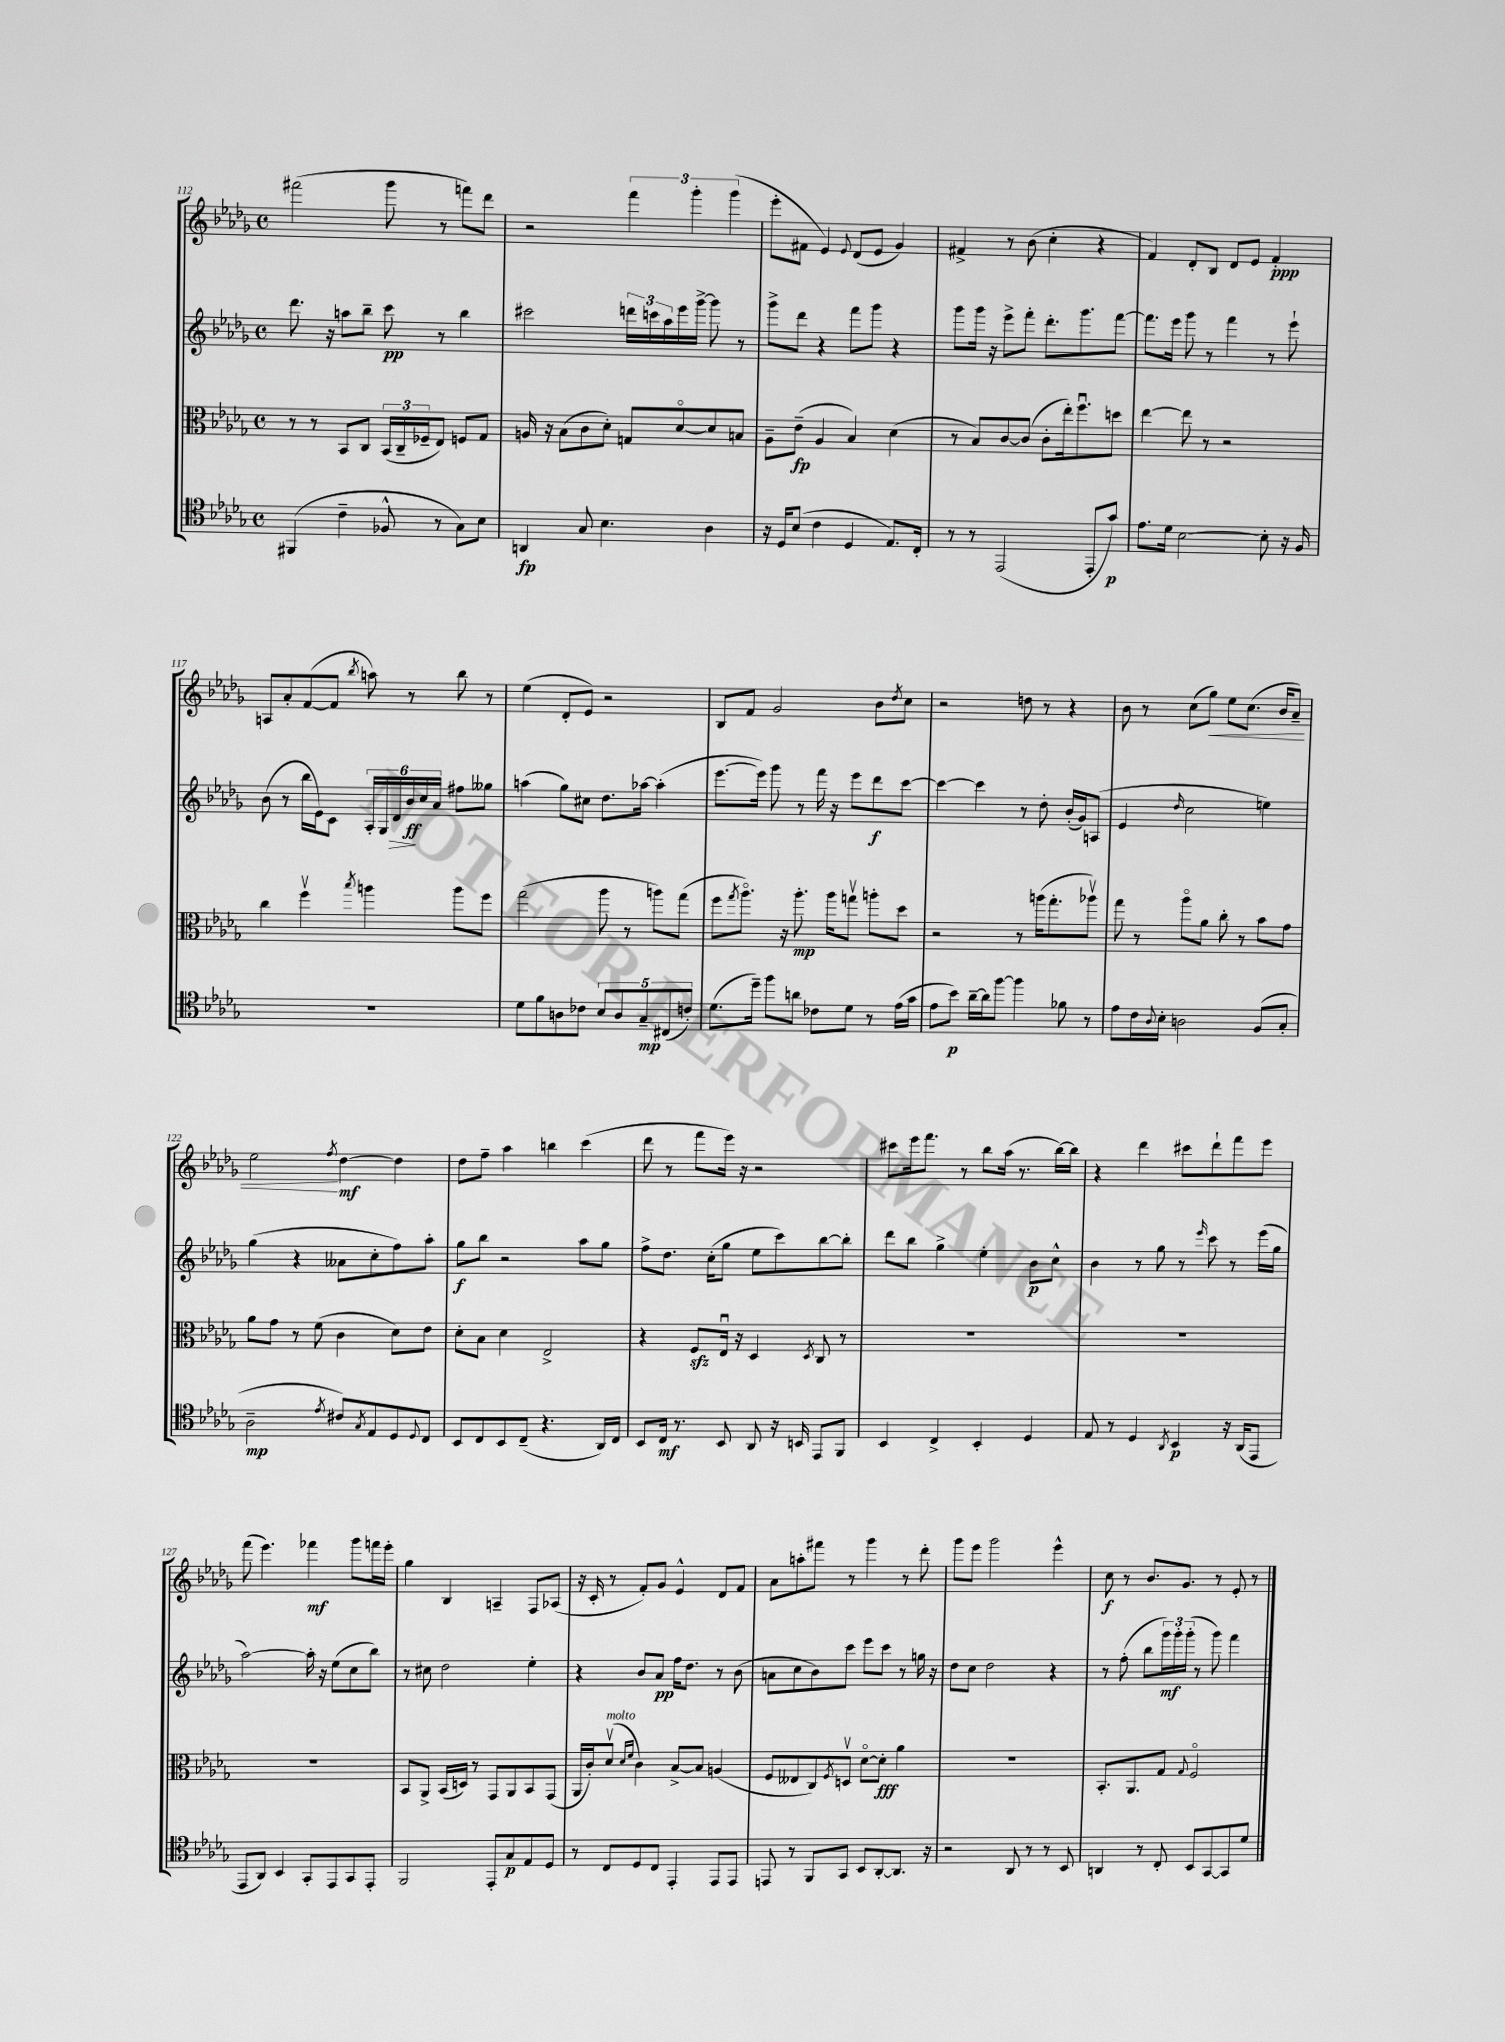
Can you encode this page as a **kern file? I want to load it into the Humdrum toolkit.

**kern	**kern	**kern	**kern
*staff4	*staff3	*staff2	*staff1
*clefC4	*clefC3	*clefG2	*clefG2
*k[b-e-a-d-g-]	*k[b-e-a-d-g-]	*k[b-e-a-d-g-]	*k[b-e-a-d-g-]
*M4/4	*M4/4	*M4/4	*M4/4
*met(c)	*met(c)	*met(c)	*met(c)
(4FF#	8r	8.ddd-	(2fff#
.	8r	.	.
.	.	16r	.
4c~	8BB-	8aa	.
.	8C	8bb-~	.
8F-^^	(24BB-	8ccc	8ggg-
.	24C~	.	.
.	24F-~	.	.
8r	8E-)	8r	8r
8G-)	8F	4bb-	8fff)
8B-	8G-	.	8ddd-
=	=	=	=
4AA	16A	2ccc#	2r
.	16r	.	.
.	(8B-	.	.
8G-	8c	.	.
4.B-	8d-')	.	.
.	8G	24ddd	6fff
.	.	24ccc	.
.	.	24aa-	.
.	[8d-o	16eee-	.
.	.	.	6ggg-'
.	.	[16ggg-^	.
4A-	8d-]	8ggg-]	.
.	.	.	(6ggg-
.	8B	8r	.
=	=	=	=
16r	8A-~	8ggg-^	8eee-'
16D-	.	.	.
(8B-	(8e-~	8ddd-	8f#
4c	4A-	4r	4e-)
.	.	.	8qqe-
4D-	4B-)	8fff	(8d-
.	.	8ggg-	8e-
8.E-)	(4d-	4r	4g-)
16C'	.	.	.
=	=	=	=
8r	8r	8ggg-	4f#^
8r	8B-)	16ggg-	.
.	.	16r	.
(2EE-	[8c	8eee-^	8r
.	(8c]	8fff'	(8b-
.	8c'	8.ddd-'	4cc'
.	16ee-')	.	.
.	8.ffu	8.ggg-	.
8EE-'	.	.	4r
8g-)	8dd	[8fff	.
=	=	=	=
8.e-	[4ee-	8.fff]	4f)
16d-	.	16eee-	.
[2B-	8ee-]	8ggg-	8d-'
.	8r	8r	8B-
.	2r	4fff	8d-
.	.	.	8e-
8B-']	.	8r	4f'
16r	.	8eee-`	.
16F	.	.	.
=	=	=	=
1r	4cc	(8b-	8A
.	.	8r	8a-'
.	4ffv	16bb-	([8f
.	.	16e-)	.
.	.	8c	8f]
.	8qbb-	.	8qbb-
.	4aa	24A-'	8aa)
.	.	24G-	.
.	.	24d-	.
.	.	24b-	8r
.	.	24cc	.
.	.	24a-	.
.	8aa	8ff#	8bb-
.	8ff	8gg--	8r
=	=	=	=
8d-	(2gg-	(4aa	(4ee-
8f	.	.	.
8A	.	8gg-)	8d-'
8c-	.	8cc#	8e-)
10B-	8aa-	8.dd-	2r
10A	.	.	.
.	8r	.	.
.	.	[16aa-	.
10G-~	.	.	.
.	8aa)	(4aa-']	.
(10C#	.	.	.
.	(8gg-	.	.
10c')	.	.	.
=	=	=	=
(8.d-	8ff	[8.eee-	8B-
.	8qgg-	.	.
.	8.aa-o)	.	8f
16dd-~)	.	16eee-])	.
8ff	.	8ggg-	2g-
.	16r	.	.
8a	8.aa-'	8r	.
8c-	.	16fff	.
.	16aa-	16r	.
8d-	8ggv	8eee-	.
8r	8aa'	8ddd-	8b-
.	.	.	8qdd-
(16e-	8dd-	[8ccc	8cc
16g-	.	.	.
=	=	=	=
8e-	2r	4ccc_	2r
8b-)	.	.	.
[16a-~	.	4ccc]	.
16a-]	.	.	.
[8ff	.	.	.
4ff]	8r	8r	8dd
.	(16aa	8dd-'	8r
.	8.gg-'	.	.
8f-	.	(16b-'	4r
.	.	16g-)	.
8r	8aa-v)	(8A	.
=	=	=	=
8e-	8gg-	4e-	8b-
16c	8r	.	8r
8qqA-	.	.	.
16B-'	.	.	.
.	.	16qqdd-	.
2A	8aa-o	2cc	(8cc
.	8a-	.	8gg-)
.	8cc'	.	8ee-
.	8r	.	(8.cc
(8F	8b-	4ee)	.
.	.	.	16b-
8G-'	8g-	.	8a-~)
=	=	=	=
2A-~	8a-	(4gg-	2ee-
.	8g-	.	.
.	8r	4r	.
.	(8f	.	.
8qe-	.	.	8qff
8c#)	4c	8a--	[4dd-
8qG-	.	.	.
8E-	.	8cc'	.
8D-	8d-)	8ff)	4dd-]
8qqD-	.	.	.
8C	8e-	8aa-'	.
=	=	=	=
8BB-	8d-'	8gg-	8dd-
8C	8B-	8bb-	8ff~
8BB-	4d-	2r	4aa-
(8C~	.	.	.
4.r	2E-^	.	4bb
.	.	8aa-	(4ccc
16AA-)	.	8gg-	.
16C	.	.	.
=	=	=	=
8BB-	4r	8ff^	8ddd-
16C	.	8.dd-	8r
8.r	.	.	.
.	8F	.	8fff
.	.	(16cc'	.
8BB-	16E-u	8gg-	16eee-)
.	16r	.	16r
8AA-	4D-	8ee-	2r
16r	.	8ccc)	.
16BB	.	.	.
.	8qD-	.	.
8EE-	8C	[8bb-	.
8FF	8r	8bb-']	.
=	=	=	=
4BB-	1r	8ddd-	8ccc#
.	.	8bb-	16eee-
.	.	.	8.fff
4C^	.	4gg-^	.
.	.	.	8r
4BB-'	.	4ee-'	8bb-
.	.	.	(16aa-
.	.	.	8.r
4D-	.	8b-	.
.	.	8cc^^	[16bb-)
.	.	.	16bb-]
=	=	=	=
8E-	1r	4b-	4r
8r	.	.	.
4D-	.	8r	4ddd-
.	.	8gg-	.
8qAA-	.	.	.
4BB-	.	8r	8ccc#
.	.	16qqeee-	.
.	.	8ccc	8ddd-`
16r	.	8r	8fff
(16AA-	.	.	.
8EE-	.	(16eee-	8eee-
.	.	16gg-	.
=	=	=	=
8EE-	1r	[2aa-)	(8fff
8AA-)	.	.	4.eee-)
4BB-	.	.	.
8GG-'	.	16aa-']	4fff-
.	.	16r	.
8EE-	.	(8ee-	.
8GG-	.	8cc	8ggg-
8EE-'	.	8bb-)	16fff
.	.	.	16eee-'
=	=	=	=
2FF	8BB-	8r	4gg-
.	8AA-^	8cc#	.
.	(16BB-	2dd-	4B-
.	16D)	.	.
.	8r	.	.
8EE-'	8GG-	.	4A~
8G-	8AA-	.	.
8E-	8BB-	4ee-'	8F
8D-	(8GG-	.	(8A-
=	=	=	=
8r	16AA-	4r	16r
.	16c')	.	16c'
8C	(8d-v	.	8r
.	16qqd-	.	.
.	16qqf	.	.
8D-	4c)	8b-	8f')
8C	.	8a-	8g-
4EE-'	[8B-^	16ff	4e-^^
.	.	8.dd-	.
.	8B-]	.	.
8EE-	(4A	8r	8d-
8EE-	.	(8b-	8f
=	=	=	=
8EE	8F	8a	8a-
8r	8E--	8cc	8aa'
8FF	8C)	8b-)	8fff#
.	8qF	.	.
8GG-	8Dv	8ccc	8r
8BB-	[8d-o	8eee-	4ggg-
[8AA-'	8d-']	8ccc	.
8.AA-]	4a-	8r	8r
.	.	16gg	8ddd-'
16r	.	16r	.
=	=	=	=
2r	1r	8dd-	8ggg-
.	.	8cc	8eee-
.	.	2dd-	2ggg-
8AA-	.	.	.
8r	.	.	.
8r	.	4r	4eee-^^
8BB-	.	.	.
=	=	=	=
4AA	8.BB-'	8r	8cc
.	.	(8ff'	8r
.	8.AA-	.	.
8r	.	8bb-	8.b-
8C'	8G-	24ggg-)	.
.	.	24ggg-'	.
.	.	.	8.g-
.	.	(24ggg-'	.
.	8qqG-	.	.
8BB-	2Fo	8r	.
[8GG-	.	8ggg-)	8r
8GG-]	.	4fff	8e-'
8d-	.	.	8r
==	==	==	==
*-	*-	*-	*-
